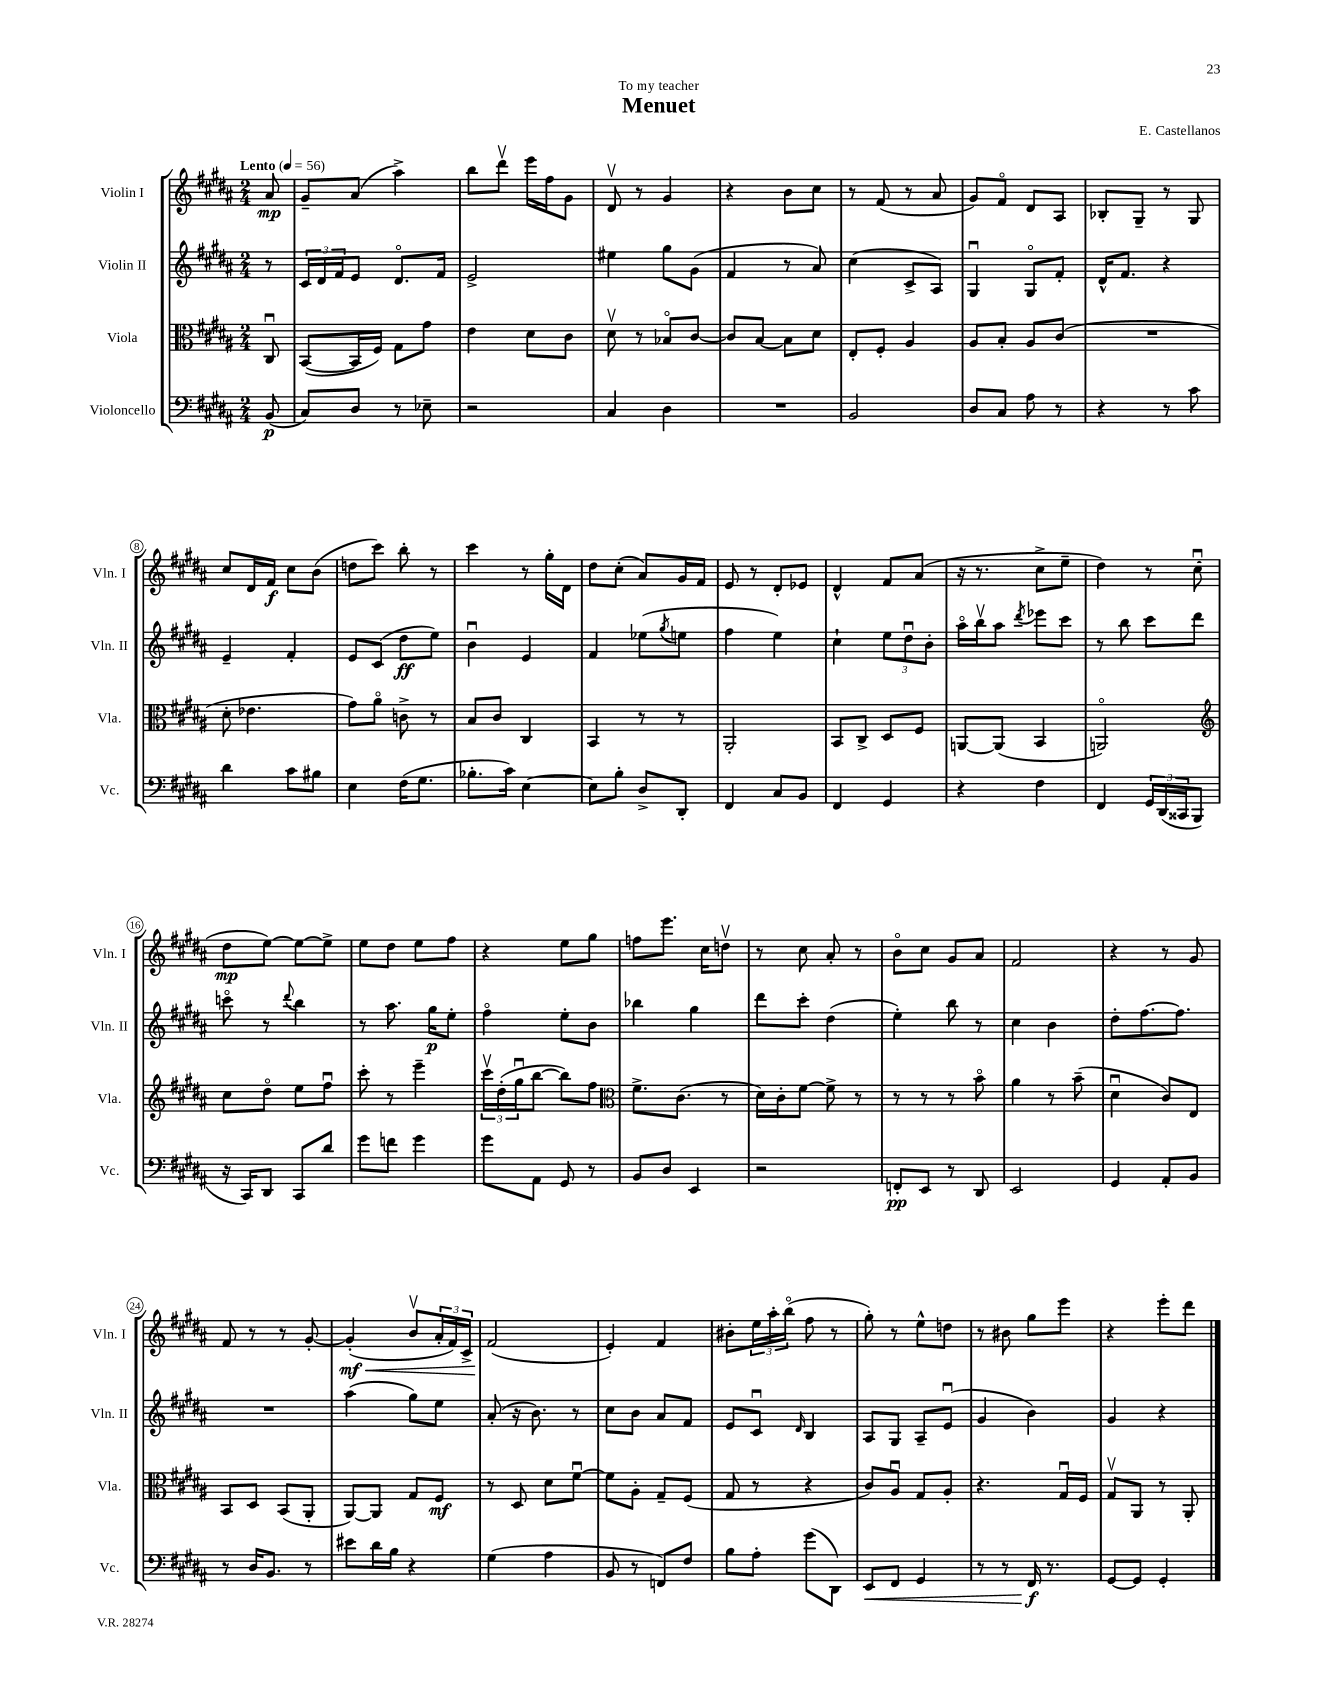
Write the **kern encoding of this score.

**kern	**kern	**kern	**kern
*staff4	*staff3	*staff2	*staff1
*clefF4	*clefC3	*clefG2	*clefG2
*k[f#c#g#d#a#]	*k[f#c#g#d#a#]	*k[f#c#g#d#a#]	*k[f#c#g#d#a#]
*M2/4	*M2/4	*M2/4	*M2/4
*MM56	*MM56	*MM56	*MM56
(8BB	8C#u	8r	8a#
=	=	=	=
8C#)	([8BB	24c#	8g#~
.	.	24d#	.
.	.	24f#	.
8D#	16BB]	8e	(8a#
.	16F#)	.	.
8r	8G#	8.d#o	4aa#^)
8E-~	8g#	.	.
.	.	16f#	.
=	=	=	=
2r	4e	2e^	8bb
.	.	.	8ddd#v
.	8d#	.	16eee
.	.	.	16ff#
.	8c#	.	8g#
=	=	=	=
4C#	8d#v	4ee#	8d#v
.	8r	.	8r
4D#	8B-o	8gg#	4g#
.	[8c#	(8g#	.
=	=	=	=
2r	8c#]	4f#	4r
.	[8B	.	.
.	8B]	8r	8b
.	8d#	8a#)	8cc#
=	=	=	=
2BB	8E'	(4cc#	8r
.	8F#'	.	(8f#
.	4A#	8c#^	8r
.	.	8A#)	8a#
=	=	=	=
8D#	8A#	4G#u	8g#)
8C#	8B'	.	8f#o
8A#	8A#	8G#o	8d#
8r	(8c#	8f#'	8A#
=	=	=	=
4r	2r	16d#^^	8B-'
.	.	8.f#	.
.	.	.	8G#~
8r	.	4r	8r
8c#	.	.	8G#
=	=	=	=
4d#	8d#'	4e~	8cc#
.	4.e-	.	16d#
.	.	.	16f#
8c#	.	4f#'	8cc#
8B#	.	.	(8b
=	=	=	=
4E	8g#)	8e	8dd
.	8a#o	(8c#	8ccc#)
(16F#	8c^	8dd#	8bb'
8.G#	.	.	.
.	8r	8ee)	8r
=	=	=	=
8.B-'	8B	4bu	4ccc#
.	8c#	.	.
16c#)	.	.	.
[4E	4C#	4e	8r
.	.	.	16gg#'
.	.	.	16d#
=	=	=	=
8E]	4BB	4f#	8dd#
8B'	.	.	(8cc#'
8D#^	8r	(8ee-	8a#)
.	.	8qgg#	.
8DD#'	8r	8ee	16g#
.	.	.	16f#
=	=	=	=
4FF#	2AA#'	4ff#	8e
.	.	.	8r
8C#	.	4ee)	8d#'
8BB	.	.	8e-
=	=	=	=
4FF#	8BB	4cc#`	4d#^^
.	8C#^	.	.
4GG#	8D#	12ee	8f#
.	.	12dd#u	.
.	8F#	.	(8a#
.	.	12b'	.
=	=	=	=
4r	[8AA	16aa#o	16r
.	.	16bbv	8.r
.	(8AA]	8aa#	.
.	.	8qddd#	.
4F#	4BB	8eee-	8cc#^
.	.	8ccc#	8ee~
=	=	=	=
4FF#	2AAo)	8r	4dd#)
.	.	8bb	.
24GG#	.	8ccc#	8r
(24DD#	.	.	.
24CC##	.	.	.
8BBB	.	8ddd#	(8cc#u
=	=	=	=
*	*clefG2	*	*
16r	8cc#	8ccco	8dd#
16CC#)	.	.	.
8DD#	8dd#o	8r	[8ee)
.	.	8qqddd#	.
8CC#	8ee	4bb	8ee_
8d#	8ff#u	.	8ee^]
=	=	=	=
8g#	8ccc#'	8r	8ee
8f	8r	8.aa#	8dd#
4g#	4eee~	.	8ee
.	.	16gg#	.
.	.	8ee'	8ff#
=	=	=	=
8g#	24ccc#v	4ff#o	4r
.	(24dd#'	.	.
.	24gg#u	.	.
8AA#	[8bb	.	.
8GG#	8bb])	8ee'	8ee
8r	8ff#	8b	8gg#
=	=	=	=
*	*clefC3	*	*
8BB	8.f#^	4bb-	8ff
8D#	.	.	8.eee
.	(8.c#	.	.
4EE	.	4gg#	.
.	.	.	16cc#
.	8r	.	8ddv
=	=	=	=
2r	16d#)	8ddd#	8r
.	16c#'	.	.
.	[8f#	8ccc#'	8cc#
.	8f#^]	(4dd#	8a#'
.	8r	.	8r
=	=	=	=
8FF'	8r	4ee')	8bo
8EE	8r	.	8cc#
8r	8r	8bb	8g#
8DD#	8bo	8r	8a#
=	=	=	=
2EE	4a#	4cc#	2f#
.	8r	4b	.
.	(8b~	.	.
=	=	=	=
4GG#	4d#u	8dd#'	4r
.	.	[8.ff#	.
8AA#'	8c#)	.	8r
.	.	8.ff#]	.
8BB	8E	.	8g#
=	=	=	=
8r	8BB	2r	8f#
16D#	8D#	.	8r
8.BB	.	.	.
.	(8BB	.	8r
8r	8AA#'	.	[8g#'
=	=	=	=
8e#	[8AA#)	(4aa#	(4g#']
16d#	8AA#]	.	.
16B	.	.	.
4r	8G#	8gg#)	8bv
.	8F#	8ee	24a#'
.	.	.	24f#)
.	.	.	24c#^
=	=	=	=
(4G#	8r	(8a#'	(2f#
.	8D#	16r	.
.	.	8.b)	.
4A#	8d#	.	.
.	[8f#u	8r	.
=	=	=	=
8BB	8f#]	8cc#	4e')
8r	8A#'	8b	.
8FF)	8G#~	8a#	4f#
8F#	(8F#	8f#	.
=	=	=	=
8B	8G#	8e	8b#'
8A#'	8r	8c#u	24ee
.	.	.	24aa#'
.	.	.	(24bbo
.	.	16qqd#	.
(8g#	4r	4B	8ff#
8DD#)	.	.	8r
=	=	=	=
8EE	8c#)	8A#	8gg#')
8FF#	8A#u	8G#	8r
4GG#	8G#	8A#~	8ee^^
.	8A#'	(8eu	8dd
=	=	=	=
8r	4.r	4g#	8r
8r	.	.	8b#
16FF#	.	4b)	8gg#
8.r	.	.	.
.	16G#u	.	8eee
.	16F#	.	.
=	=	=	=
[8GG#	8G#v	4g#	4r
8GG#]	8AA#	.	.
4GG#'	8r	4r	8eee'
.	8AA#'	.	8ddd#
==	==	==	==
*-	*-	*-	*-
